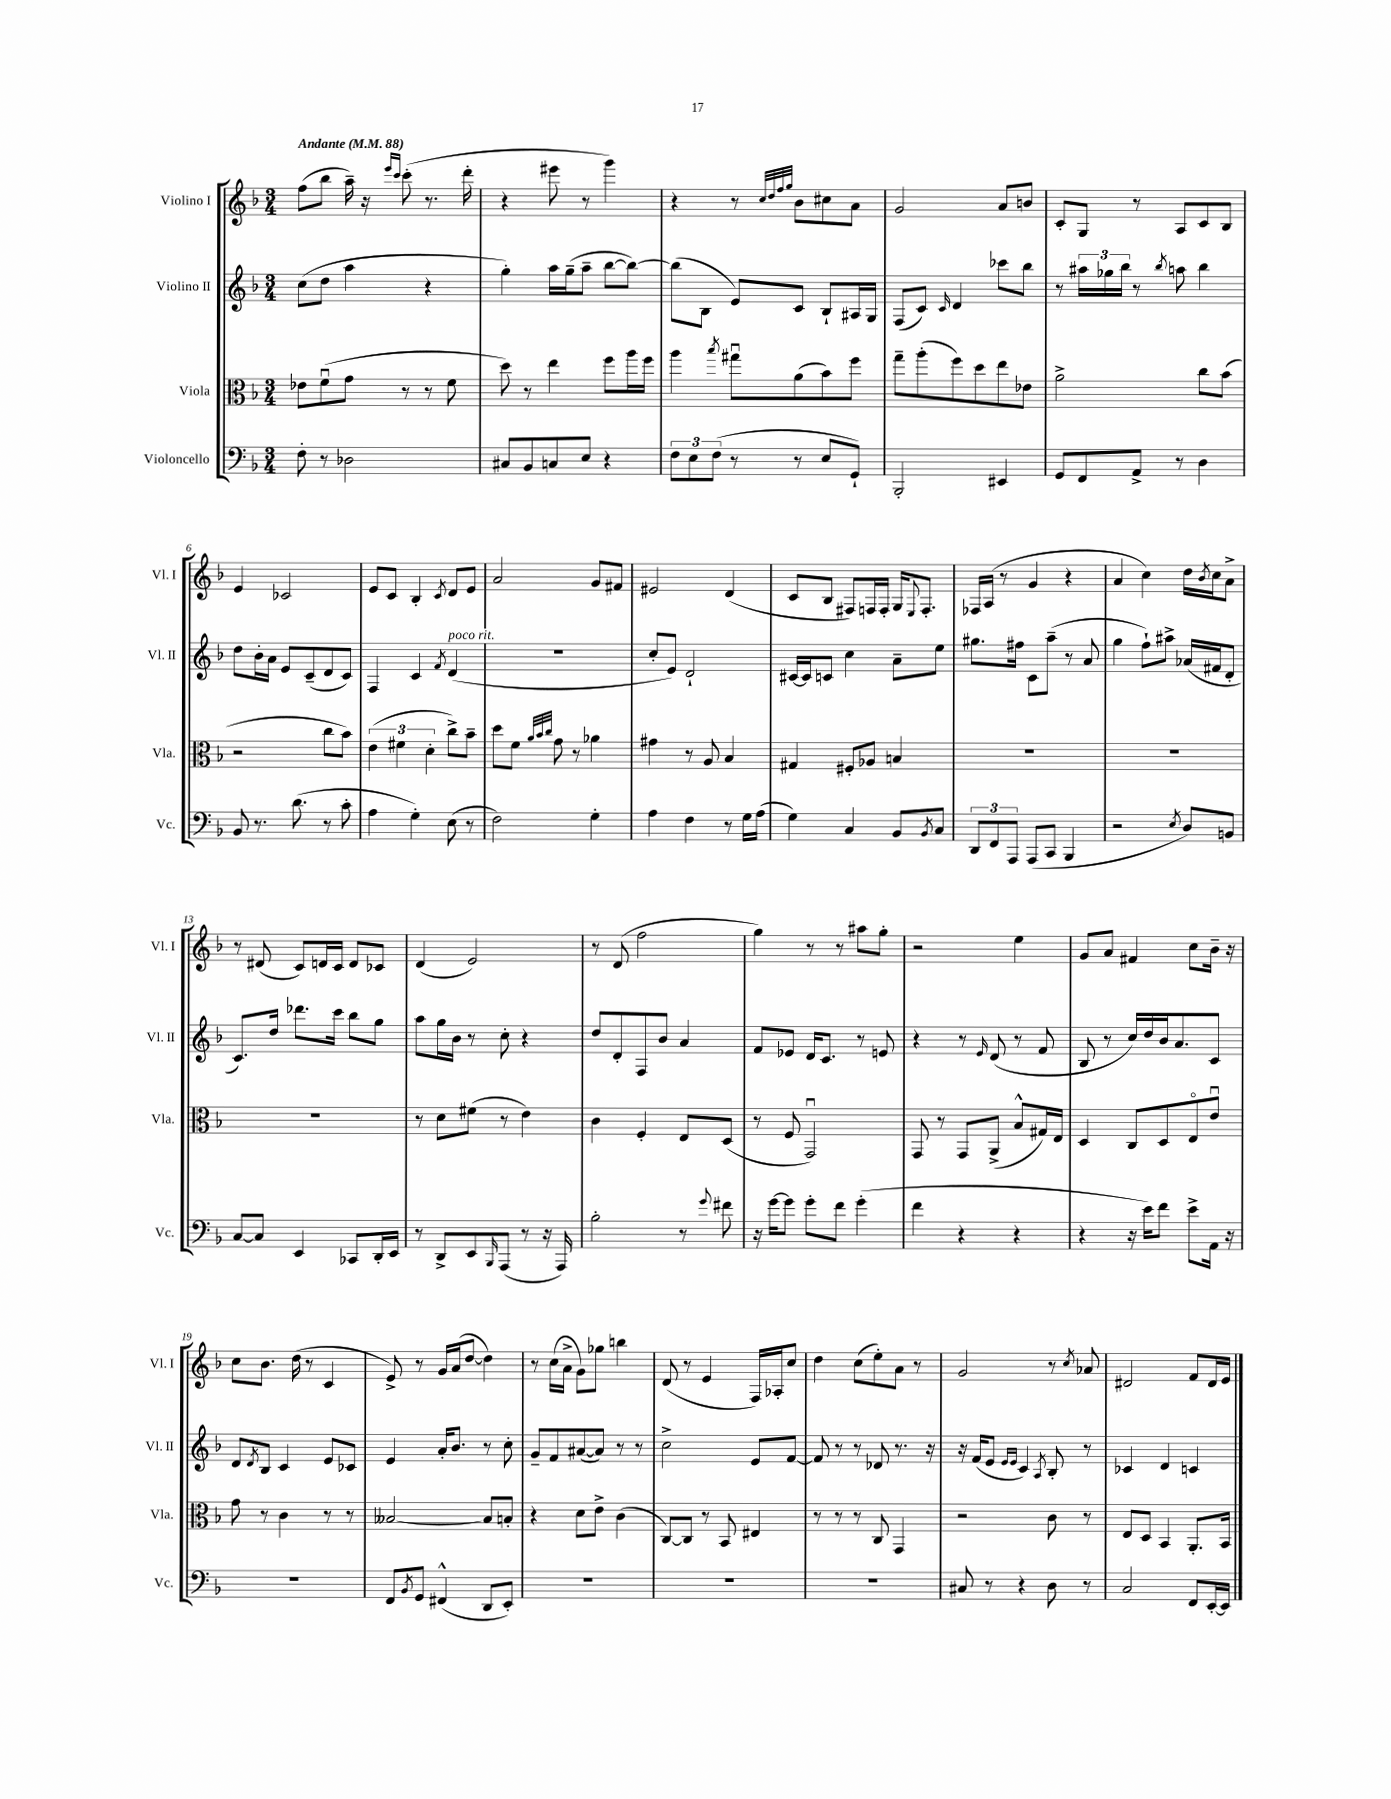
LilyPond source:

<<
\new StaffGroup <<
\new Staff = "s0" \with { instrumentName = "Violino I" shortInstrumentName = "Vl. I" } {
    \clef treble \key f \major \numericTimeSignature \time 3/4 \tempo "Andante" 4 = 88
    f''8( bes''8 a''16--) r16 \grace { e'''16 c'''16 } c'''8-.( r8. d'''16-. |
    r4 eis'''8 r8 g'''4) |
    r4 r8 \grace { c''32 d''32 f''32 g''32 } bes'8 cis''8 a'8 |
    g'2 a'8 b'8 |
    c'8-. g8 r8 a8 c'8 bes8 |
    e'4 ces'2 |
    e'8 c'8 bes4-. \acciaccatura { c'8 } d'8 e'8 |
    a'2 g'8 fis'8 |
    eis'2 d'4( |
    c'8 bes8 fis8) f16 f16-. g16 \appoggiatura { e8 } f8.-. |
    fes16 a16( r8 g'4 r4 |
    a'4 c''4) d''16 \acciaccatura { bes'8 } c''16 a'8-> |
    r8 dis'8( c'8) d'16 c'16 d'8 ces'8 |
    d'4( e'2) |
    r8 d'8( f''2 |
    g''4) r8 r8 ais''8 g''8-. |
    r2 e''4 |
    g'8 a'8 fis'4 c''8 bes'16-- r16 |
    c''8 bes'8. d''16( r8 c'4 |
    e'8->) r8 g'16 a'16( d''8~ d''4) |
    r8 c''16( a'16-> g'8) ges''8 b''4 |
    d'8( r8 e'4 f16) aes16-. c''8 |
    d''4 c''8( e''8-.) a'8 r8 |
    g'2 r8 \acciaccatura { c''8 } aes'8 |
    dis'2 f'8 dis'16 e'16 \bar "|." |
}
\new Staff = "s1" \with { instrumentName = "Violino II" shortInstrumentName = "Vl. II" } {
    \clef treble \key f \major \numericTimeSignature \time 3/4
    c''8( d''8 a''4 r4 |
    g''4-.) a''16 g''16--( a''8-- bes''8~ bes''8~) |
    bes''8( bes8 e'8) c'8 bes8-! ais16 g16 |
    f8( c'8) \grace { c'16 } d'4 ces'''8 bes''8 |
    r8 \tuplet 3/2 { ais''16 ges''16 bes''16 } r8 \acciaccatura { bes''8 } a''8 bes''4 |
    d''8 bes'16-. a'16 e'8 c'8--( d'8 c'8) |
    f4 c'4 \acciaccatura { f'8 } d'4^\markup { \italic "poco rit." }( |
    R2. |
    c''8-. e'8) d'2-! |
    cis'16~ cis'16 c'8 c''4 a'8-- e''8 |
    gis''8. fis''16 c'8 a''8--( r8 a'8 |
    g''4 f''8-!) ais''8-> aes'16( fis'16 d'8-. |
    c'8.) d''16 des'''8. c'''16 bes''8 g''8 |
    a''8 g''16 bes'16 r8 c''8-. r4 |
    d''8 d'8-. f8 bes'8 a'4 |
    f'8 ees'8 d'16 c'8. r8 e'8 |
    r4 r8 \grace { e'16 } d'8( r8 f'8 |
    bes8 r8 c''16) d''16 bes'16 a'8. c'8 |
    d'8 \acciaccatura { d'8 } bes8 c'4 e'8 ces'8 |
    e'4 a'16-. bes'8. r8 c''8-. |
    g'8-- f'8 ais'8~( ais'8) r8 r8 |
    c''2-> e'8 f'8~ |
    f'8 r8 r8 des'8 r8. r16 |
    r16 f'16( e'8 \grace { e'16 e'16 } c'4) \acciaccatura { a8 } bes8-. r8 |
    ces'4 d'4 c'4 \bar "|." |
}
\new Staff = "s2" \with { instrumentName = "Viola" shortInstrumentName = "Vla." } {
    \clef alto \key f \major \numericTimeSignature \time 3/4
    ees'8 f'8\downbow( g'8 r8 r8 f'8 |
    d''8) r8 e''4 f''8 a''16 f''16 |
    a''4 \acciaccatura { bes''8 } gis''8\downbow a'8( bes'8) f''8 |
    g''8-- a''8-.( f''8) d''8 e''8 ees'8 |
    a'2-> c''8 bes'8( |
    r2 c''8 bes'8) |
    \tuplet 3/2 { e'4( fis'4 d'4-. } c''8->) bes'8-- |
    d''8 f'8 \grace { a'32 bes'32 c''32 } g'8 r8 aes'4 |
    gis'4 r8 a8 bes4 |
    gis4 fis8-. aes8 b4 |
    R2. |
    R2. |
    R2. |
    r8 d'8 fis'8( r8 e'4) |
    c'4 f4-. e8 d8( |
    r8 f8 g,2\downbow) |
    g,8 r8 g,8 a,8->( bes8-^ gis16) e16 |
    d4 c8 d8 e8\flageolet e'8\downbow |
    g'8 r8 c'4 r8 r8 |
    beses2~ beses8 b8-. |
    r4 d'8 e'8-> c'4( |
    c8~) c8 r8 bes,8 eis4 |
    r8 r8 r8 c8 g,4 |
    r2 c'8 r8 |
    e8 d8 bes,4 a,8.-. bes,16 \bar "|." |
}
\new Staff = "s3" \with { instrumentName = "Violoncello" shortInstrumentName = "Vc." } {
    \clef bass \key f \major \numericTimeSignature \time 3/4
    f8-. r8 des2 |
    cis8 bes,8 c8 e8 r4 |
    \tuplet 3/2 { f8 e8 f8( } r8 r8 e8 g,8-!) |
    bes,,2-. eis,4 |
    g,8 f,8 a,8-> r8 d4 |
    bes,8 r8. d'8.( r8 c'8-. |
    a4 g4-.) e8( r8 |
    f2) g4-. |
    a4 f4 r8 g16 a16( |
    g4) c4 bes,8 \acciaccatura { bes,8 } c8 |
    \tuplet 3/2 { d,8 f,8 a,,8 } a,,8( c,8 bes,,4 |
    r2 \acciaccatura { e8 } d8) b,8 |
    c8~ c8 e,4 ces,8 d,16-. e,16 |
    r8 d,8-> e,8 \grace { bes,,16 } a,,8( r8 r16 a,,16) |
    bes2-. r8 \appoggiatura { g'8 } fis'8 |
    r16 g'16~ g'8 g'8-. f'8 g'4-.( |
    f'4 r4 r4 |
    r4 r16 e'16) f'8 e'8-> a,16 r16 |
    R2. |
    f,8 \acciaccatura { bes,8 } g,8 fis,4-^( d,8 e,8-.) |
    R2. |
    R2. |
    R2. |
    cis8 r8 r4 d8 r8 |
    c2 f,8 e,16~-. e,16 \bar "|." |
}
>>
>>
